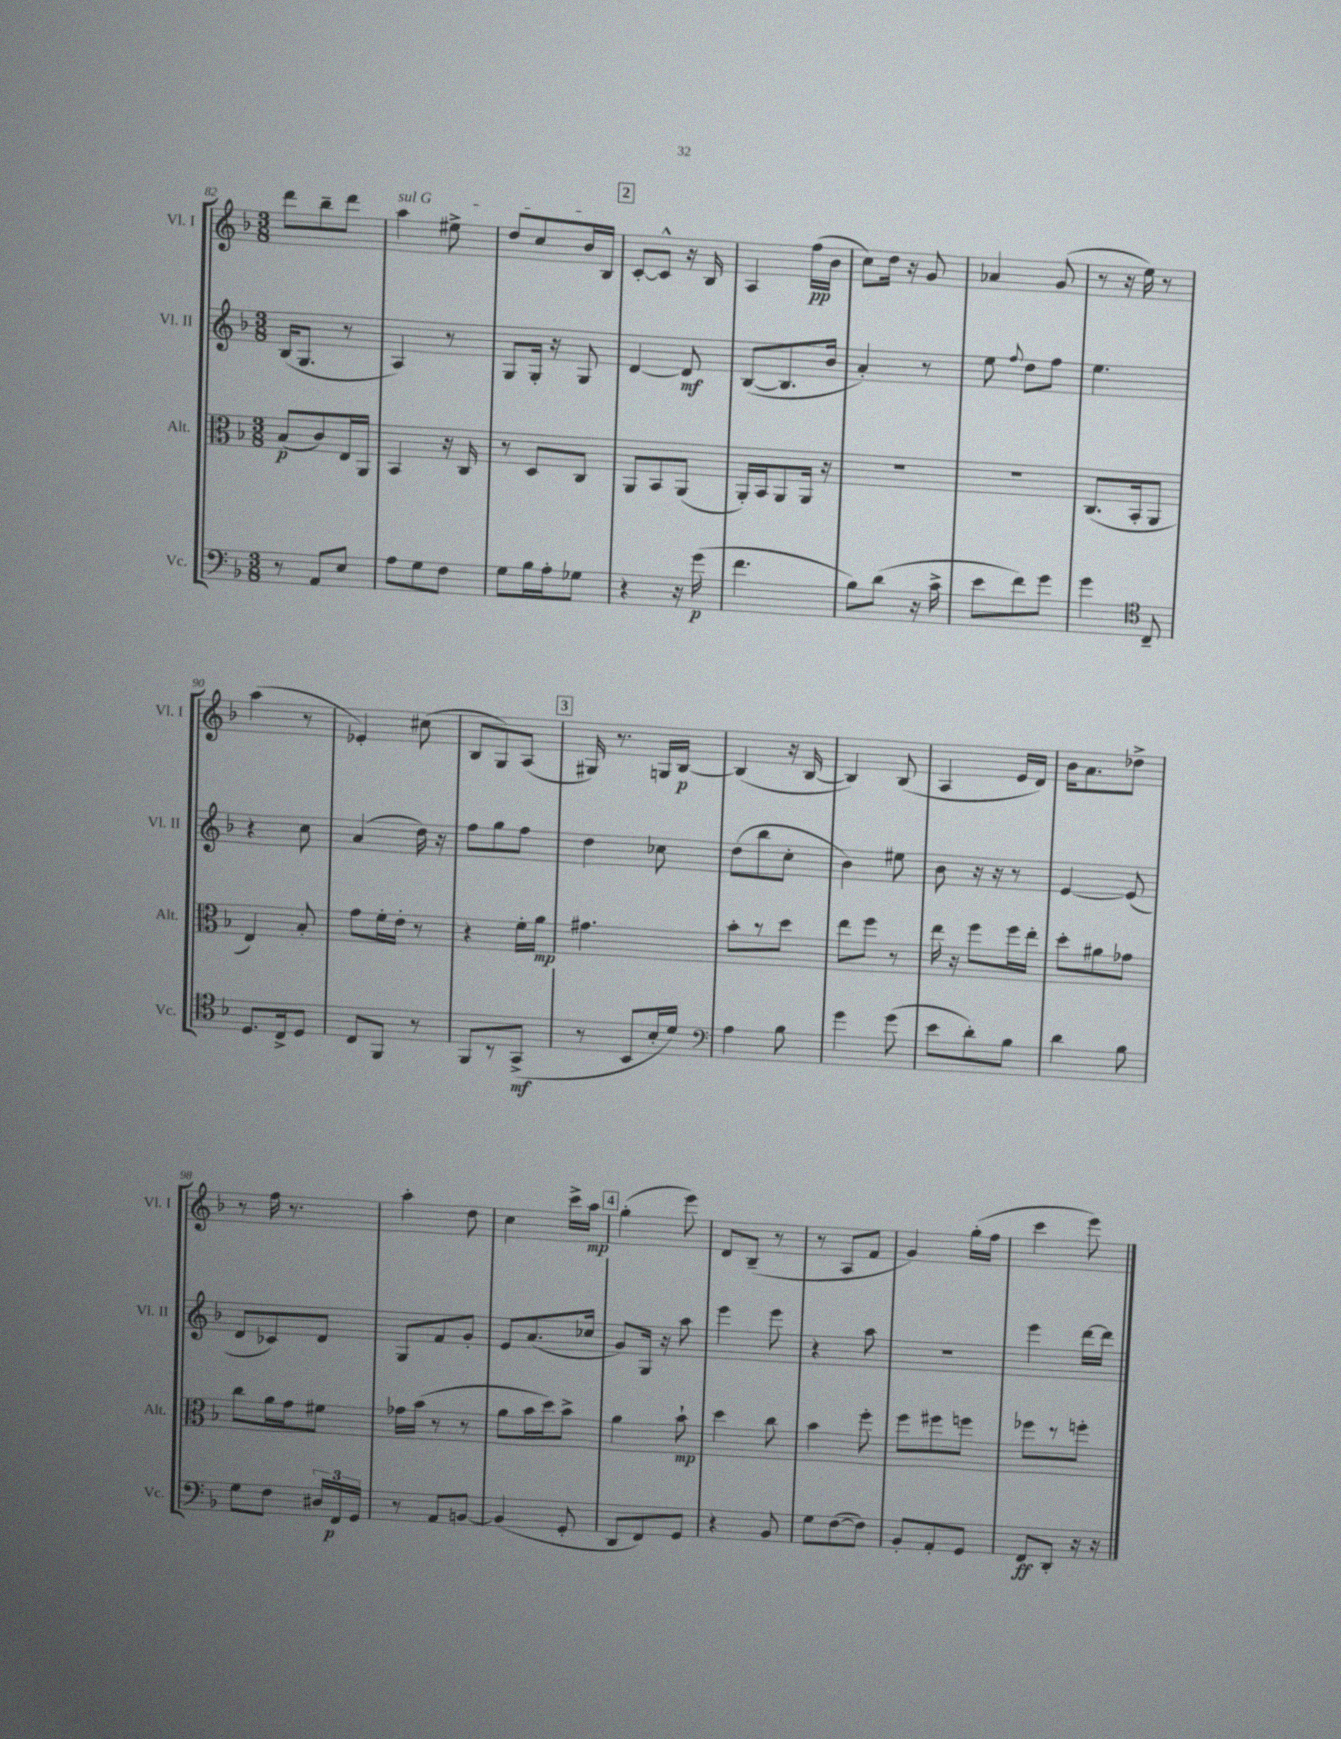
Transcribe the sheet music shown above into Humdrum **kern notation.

**kern	**dynam	**kern	**dynam	**kern	**dynam	**kern	**dynam
*part4	*part4	*part3	*part3	*part2	*part2	*part1	*part1
*staff4	*staff4	*staff3	*staff3	*staff2	*staff2	*staff1	*staff1
*I"Vc.	*	*I"Alt.	*	*I"Vl. II	*	*I"Vl. I	*
*I'Vc.	*	*I'Alt.	*	*I'Vl. II	*	*I'Vl. I	*
*clefF4	*	*clefC3	*	*clefG2	*	*clefG2	*
*k[b-]	*	*k[b-]	*	*k[b-]	*	*k[b-]	*
*M3/8	*	*M3/8	*	*M3/8	*	*M3/8	*
=82	=82	=82	=82	=82	=82	=82	=82
8r	.	(8B-/L	p	(16B-/KL	.	8ddd\L	.
.	.	.	.	8.G/J	.	.	.
8AA/L	.	8c/)	.	.	.	8bb-~\	.
8E/J	.	16E/L	.	8r	.	8ddd\J	.
.	.	16AA/JJ	.	.	.	.	.
=83	=83	=83	=83	=83	=83	=83	=83
!	!	!	!	!	!	!LO:TX:a:i:t=sul G	!
8A\L	.	4BB-/	.	4A/)	.	4aa\	.
8G\	.	.	.	.	.	.	.
8F\J	.	16r	.	8r	.	8ee#X^\	.
.	.	16C/	.	.	.	.	.
=84	=84	=84	=84	=84	=84	=84	=84
8G\L	.	8r	.	8G/L	.	8dd/L	.
16B-\L	.	8D/L	.	16G'/Jk	.	8cc/	.
16A'\J	.	.	.	16r	.	.	.
8G-X\J	.	8C/J	.	8G/	.	16b-/L	.
.	.	.	.	.	.	16B-/JJ	.
!!LO:REH:place=s1:t=2
=85	=85	=85	=85	=85	=85	=85	=85
4r	.	8AA/L	.	[4d/	.	[8c'/L	.
.	.	8BB-/	.	.	.	8c^^/J]	.
16r	.	(8AA/J	.	8d/]	mf	16r	.
(16g\	p	.	.	.	.	16B-/	.
=86	=86	=86	=86	=86	=86	=86	=86
4.f\	.	16AA'/LL)	.	([8B-/L	.	4A/	.
.	.	16BB-/J	.	.	.	.	.
.	.	8AA/	.	8.B-/]	.	.	.
.	.	16AA/Jk	.	.	.	(16ff\LL	pp
.	.	16r	.	16b-/Jk	.	16b-\JJ	.
=87	=87	=87	=87	=87	=87	=87	=87
8B-\L)	.	4.r	.	4a'/)	.	8cc\L)	.
(8d\J	.	.	.	.	.	16dd\Jk	.
.	.	.	.	.	.	16r	.
16r	.	.	.	8r	.	8g/	.
16c^\	.	.	.	.	.	.	.
=88	=88	=88	=88	=88	=88	=88	=88
8e\L	.	4.r	.	8ee\	.	4a-X/	.
.	.	.	.	8qqff/	.	.	.
8f\)	.	.	.	8dd\L	.	.	.
8g\J	.	.	.	8ff\J	.	(8g/	.
=89	=89	=89	=89	=89	=89	=89	=89
4g\	.	(8.C/L	.	4.ee\	.	8r	.
.	.	.	.	.	.	16r	.
.	.	16BB-'/k	.	.	.	16ee\)	.
*clefC4	*	*	*	*	*	*	*
8C~/	.	8AA/J	.	.	.	8r	.
!!LO:LB:g=z
=90	=90	=90	=90	=90	=90	=90	=90
8.D/L	.	4E/)	.	4r	.	(4aa\	.
16C^/k	.	.	.	.	.	.	.
8D/J	.	8B-'/	.	8cc\	.	8r	.
=91	=91	=91	=91	=91	=91	=91	=91
8C/L	.	8g\L	.	(4a/	.	4e-X'/)	.
8FF/J	.	16f'\L	.	.	.	.	.
.	.	16e'\JJ	.	.	.	.	.
8r	.	8r	.	16dd\)	.	(8cc#X\	.
.	.	.	.	16r	.	.	.
=92	=92	=92	=92	=92	=92	=92	=92
8FF/L	.	4r	.	8ff\L	.	8B-/L	.
8r	.	.	.	8gg\	.	8G/)	.
(8GG^/J	mf	16f'\LL	.	8ff\J	.	(8A/J	.
.	.	16a\JJ	mp	.	.	.	.
!!LO:REH:place=s1:t=3
=93	=93	=93	=93	=93	=93	=93	=93
8r	.	4.g#X\	.	4dd\	.	16G#X/)	.
.	.	.	.	.	.	8.r	.
8BB-/L	.	.	.	.	.	.	.
16B-'/L	.	.	.	8cc-X\	.	16Gn/LL	.
16d/JJ)	.	.	.	.	.	[16B-/JJ	p
=94	=94	=94	=94	=94	=94	=94	=94
*clefF4	*	*	*	*	*	*	*
4A\	.	8b-'\L	.	(8dd\L	.	(4B-/]	.
.	.	8r	.	8bb-\	.	.	.
8B-\	.	8dd\J	.	8cc'\J	.	16r	.
.	.	.	.	.	.	[16B-/	.
=95	=95	=95	=95	=95	=95	=95	=95
4g\	.	8ee\L	.	4b-\)	.	4B-/])	.
.	.	8ff\J	.	.	.	.	.
(8g\	.	8r	.	8ee#X\	.	(8B-/	.
=96	=96	=96	=96	=96	=96	=96	=96
8e\L	.	16ee\	.	8b-\	.	4A/	.
.	.	16r	.	.	.	.	.
8d'\)	.	8ff\L	.	16r	.	.	.
.	.	.	.	16r	.	.	.
8B-\J	.	16ff\L	.	8r	.	16e/LL	.
.	.	16ee'\JJ	.	.	.	16d/JJ)	.
=97	=97	=97	=97	=97	=97	=97	=97
4d\	.	8dd'\L	.	[4e/	.	16b-\KL	.
.	.	.	.	.	.	8.a\	.
.	.	8a#X\	.	.	.	.	.
8B-\	.	8g-X\J	.	(8e/]	.	8dd-X^\J	.
!!LO:LB:g=z
=98	=98	=98	=98	=98	=98	=98	=98
8G\L	.	8cc\L	.	8d/L	.	8r	.
8F\J	.	16a\L	.	8c-X/)	.	16ff\	.
.	.	16g\J	.	.	.	8.r	.
24D#X/LL	.	8f#X\J	.	8d/J	.	.	.
24FF/	p	.	.	.	.	.	.
24GG/JJ	.	.	.	.	.	.	.
=99	=99	=99	=99	=99	=99	=99	=99
8r	.	16g-X\LL	.	8G/L	.	4aa'\	.
.	.	(16b-\JJ	.	.	.	.	.
8AA/L	.	8r	.	8f/	.	.	.
[8BBn/J	.	8r	.	8g'/J	.	8dd\	.
=100	=100	=100	=100	=100	=100	=100	=100
(4BB/]	.	8a\L	.	8e/L	.	4cc\	.
.	.	16b-\L	.	(8.a/	.	.	.
.	.	16dd\J)	.	.	.	.	.
8GG'/	.	8b-^\J	.	.	.	16ccc^\LL	.
.	.	.	.	16cc-X/Jk	.	16aa\JJ	mp
!!LO:REH:place=s1:t=4
=101	=101	=101	=101	=101	=101	=101	=101
8DD/L	.	4a\	.	8g/L)	.	(4gg'\	.
8FF/)	.	.	.	16G/Jk	.	.	.
.	.	.	.	16r	.	.	.
8GG/J	.	8b-`\	mp	8aa\	.	8eee\)	.
=102	=102	=102	=102	=102	=102	=102	=102
4r	.	4dd\	.	4eee\	.	8d/L	.
.	.	.	.	.	.	(8B-~/J	.
8BB-/	.	8cc\	.	8eee\	.	8r	.
=103	=103	=103	=103	=103	=103	=103	=103
8G\L	.	4b-\	.	4r	.	8r	.
([8F\	.	.	.	.	.	8A/L	.
8F\J])	.	8ff'\	.	8aa\	.	8f/J	.
=104	=104	=104	=104	=104	=104	=104	=104
8BB-'/L	.	8ff\L	.	4.r	.	4g/)	.
8AA'/	.	8ff#X\	.	.	.	.	.
8GG/J	.	8ffn\J	.	.	.	(16gg'\LL	.
.	.	.	.	.	.	16ff\JJ	.
=105	=105	=105	=105	=105	=105	=105	=105
8FF/L	ff	8ff-X\L	.	4eee\	.	4ccc\	.
8DD'/J	.	8r	.	.	.	.	.
16r	.	8ffn'\J	.	[16ddd\LL	.	8eee\)	.
16r	.	.	.	16ddd\JJ]	.	.	.
==	==	==	==	==	==	==	==
*-	*-	*-	*-	*-	*-	*-	*-
